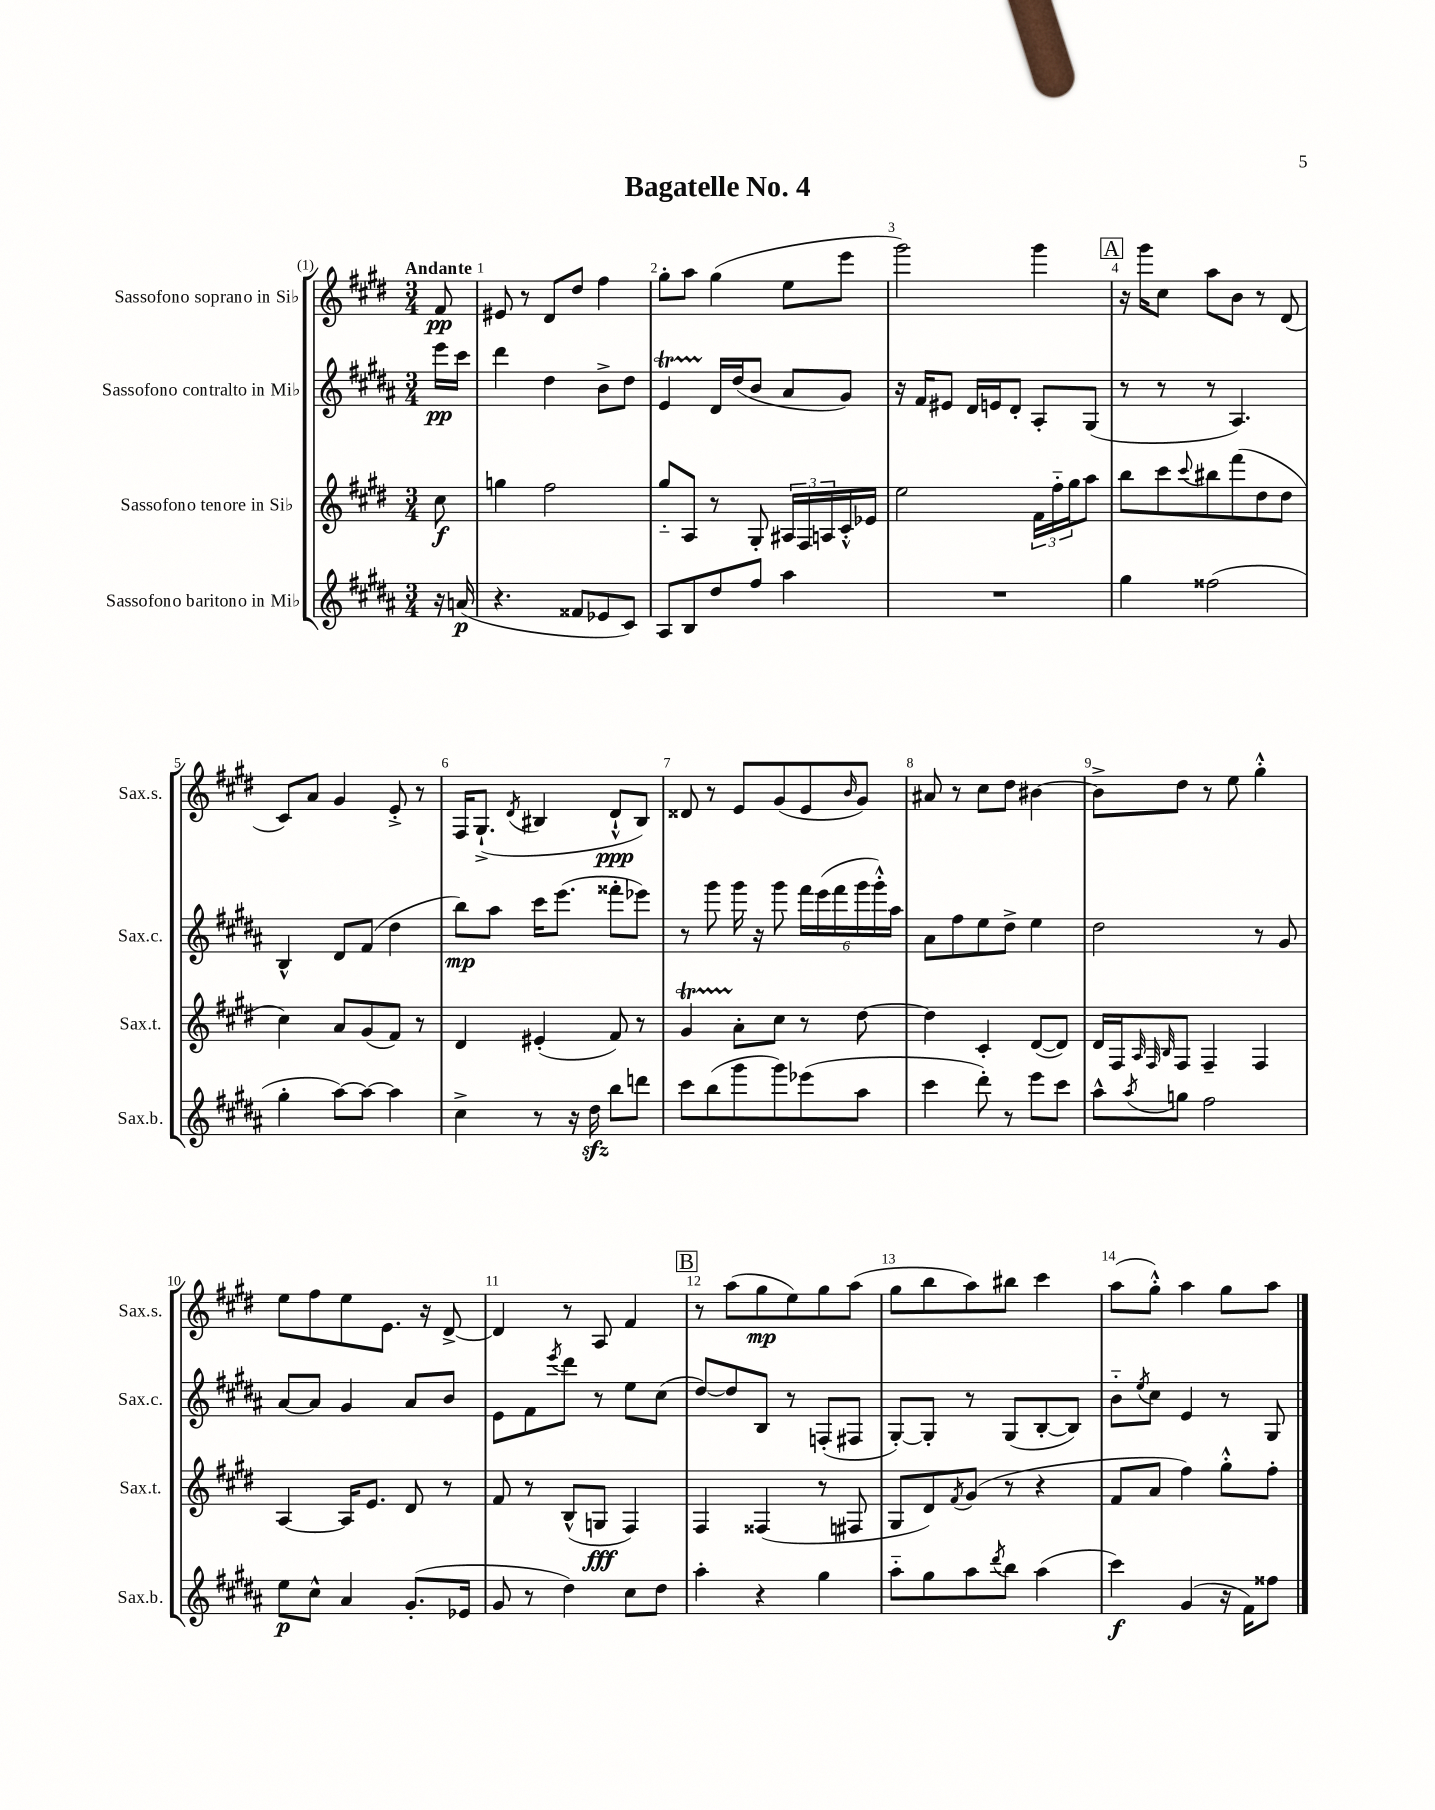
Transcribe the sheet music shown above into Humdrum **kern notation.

**kern	**kern	**kern	**kern
*staff4	*staff3	*staff2	*staff1
*clefG2	*clefG2	*clefG2	*clefG2
*k[f#c#g#d#a#]	*k[f#c#g#d#]	*k[f#c#g#d#a#]	*k[f#c#g#d#]
*M3/4	*M3/4	*M3/4	*M3/4
16r	8cc#	16eee	8f#
(16a	.	16ccc#	.
=	=	=	=
4.r	4gg	4ddd#	8e#
.	.	.	8r
.	2ff#	4dd#	8d#
8f##	.	.	8dd#
8e-	.	8b^	4ff#
8c#)	.	8dd#	.
=	=	=	=
8A#	8gg#'~	4e	8gg#'
8B	8A	.	8aa
8dd#	8r	16d#	(4gg#
.	.	(16dd#	.
8ff#	8G#'	8b	.
4aa#	24A#	8a#	8ee
.	24F#	.	.
.	24A	.	.
.	16c#'^^	8g#)	8eee
.	16e-	.	.
=	=	=	=
2.r	2ee	16r	2ggg#)
.	.	16f#	.
.	.	8e#	.
.	.	16d#	.
.	.	16e	.
.	.	8d#'	.
.	24f#	8A#'	4ggg#
.	24ff#'~	.	.
.	24gg#	.	.
.	8aa	(8G#	.
=	=	=	=
4gg#	8bb	8r	16r
.	.	.	16ggg#
.	8ccc#	8r	8cc#
.	8qqccc#	.	.
(2ff##	8bb#	8r	8aa
.	(8fff#	4.A#)	8b
.	8dd#	.	8r
.	8dd#	.	(8d#
=	=	=	=
4gg#'	4cc#)	4B^^	8c#)
.	.	.	8a
[8aa#)	8a	8d#	4g#
8aa#_	(8g#	(8f#	.
4aa#]	8f#)	4dd#	8e'^
.	8r	.	8r
=	=	=	=
4cc#^	4d#	8bb)	16F#
.	.	.	(8.G#`^
.	.	8aa#	.
.	.	.	8qd#
8r	(4e#'	16ccc#	4B#
.	.	(8.eee	.
16r	.	.	.
16dd#	.	.	.
8bb	8f#)	8fff##'	8d#`^^
8ddd	8r	8eee-)	8B#)
=	=	=	=
8ccc#	4g#	8r	8d##
(8bb	.	8ggg#	8r
8ggg#	8a'	16ggg#	8e
.	.	16r	.
8ggg#)	8cc#	8ggg#	(8g#
(8eee-	8r	24fff#	8e
.	.	(24eee	.
.	.	24fff#	.
.	.	.	16qqb
8aa#	[8dd#	24ggg#	8g#)
.	.	24ggg#'^^)	.
.	.	24aa#	.
=	=	=	=
4ccc#	4dd#]	8a#	8a#
.	.	8ff#	8r
8ddd#')	4c#'	8ee	8cc#
8r	.	8dd#^	8dd#
8eee	([8d#	4ee	[4b#
8ccc#	8d#])	.	.
=	=	=	=
8aa#^^	16d#	2dd#	8b#^]
.	16F#	.	.
.	32qqA	.	.
.	32qqF#	.	.
8qaa#	32qqB	.	.
8gg	8F#	.	8dd#
2ff#	4F#~	.	8r
.	.	.	8ee
.	4F#	8r	4gg#'^^
.	.	8g#	.
=	=	=	=
8ee	[4A	[8a#	8ee
8cc#^^	.	8a#]	8ff#
4a#	16A]	4g#	8ee
.	8.e	.	.
.	.	.	8.e
(8.g#'	8d#	8a#	.
.	.	.	16r
.	8r	8b	[8d#^
16e-	.	.	.
=	=	=	=
8g#	8f#	8e	4d#]
8r	8r	8f#	.
.	.	8qeee	.
4dd#)	(8B^^	8ddd#	8r
.	8G	8r	8A
8cc#	4F#)	8ee	4f#
8dd#	.	(8cc#	.
=	=	=	=
4aa#'	4F#	[8dd#)	8r
.	.	8dd#]	(8aa
4r	(4F##	8B	8gg#
.	.	8r	8ee)
4gg#	8r	(8F'	8gg#
.	8F#	8F#	(8aa
=	=	=	=
8aa#'~	8G#	[8G#')	8gg#
8gg#	8d#)	8G#']	8bb
.	8qf#	.	.
8aa#	(8g#	8r	8aa)
8qddd#	.	.	.
8bb	8r	(8G#	8bb#
(4aa#	4r	[8B'	4ccc#
.	.	8B])	.
=	=	=	=
4ccc#)	8f#	8b'~	(8aa
.	.	8qee	.
.	8a	8cc#	8gg#'^^)
(4g#	4ff#)	4e	4aa
16r	8gg#'^^	8r	8gg#
16f#)	.	.	.
8ff##	8ff#'	8G#	8aa
==	==	==	==
*-	*-	*-	*-
